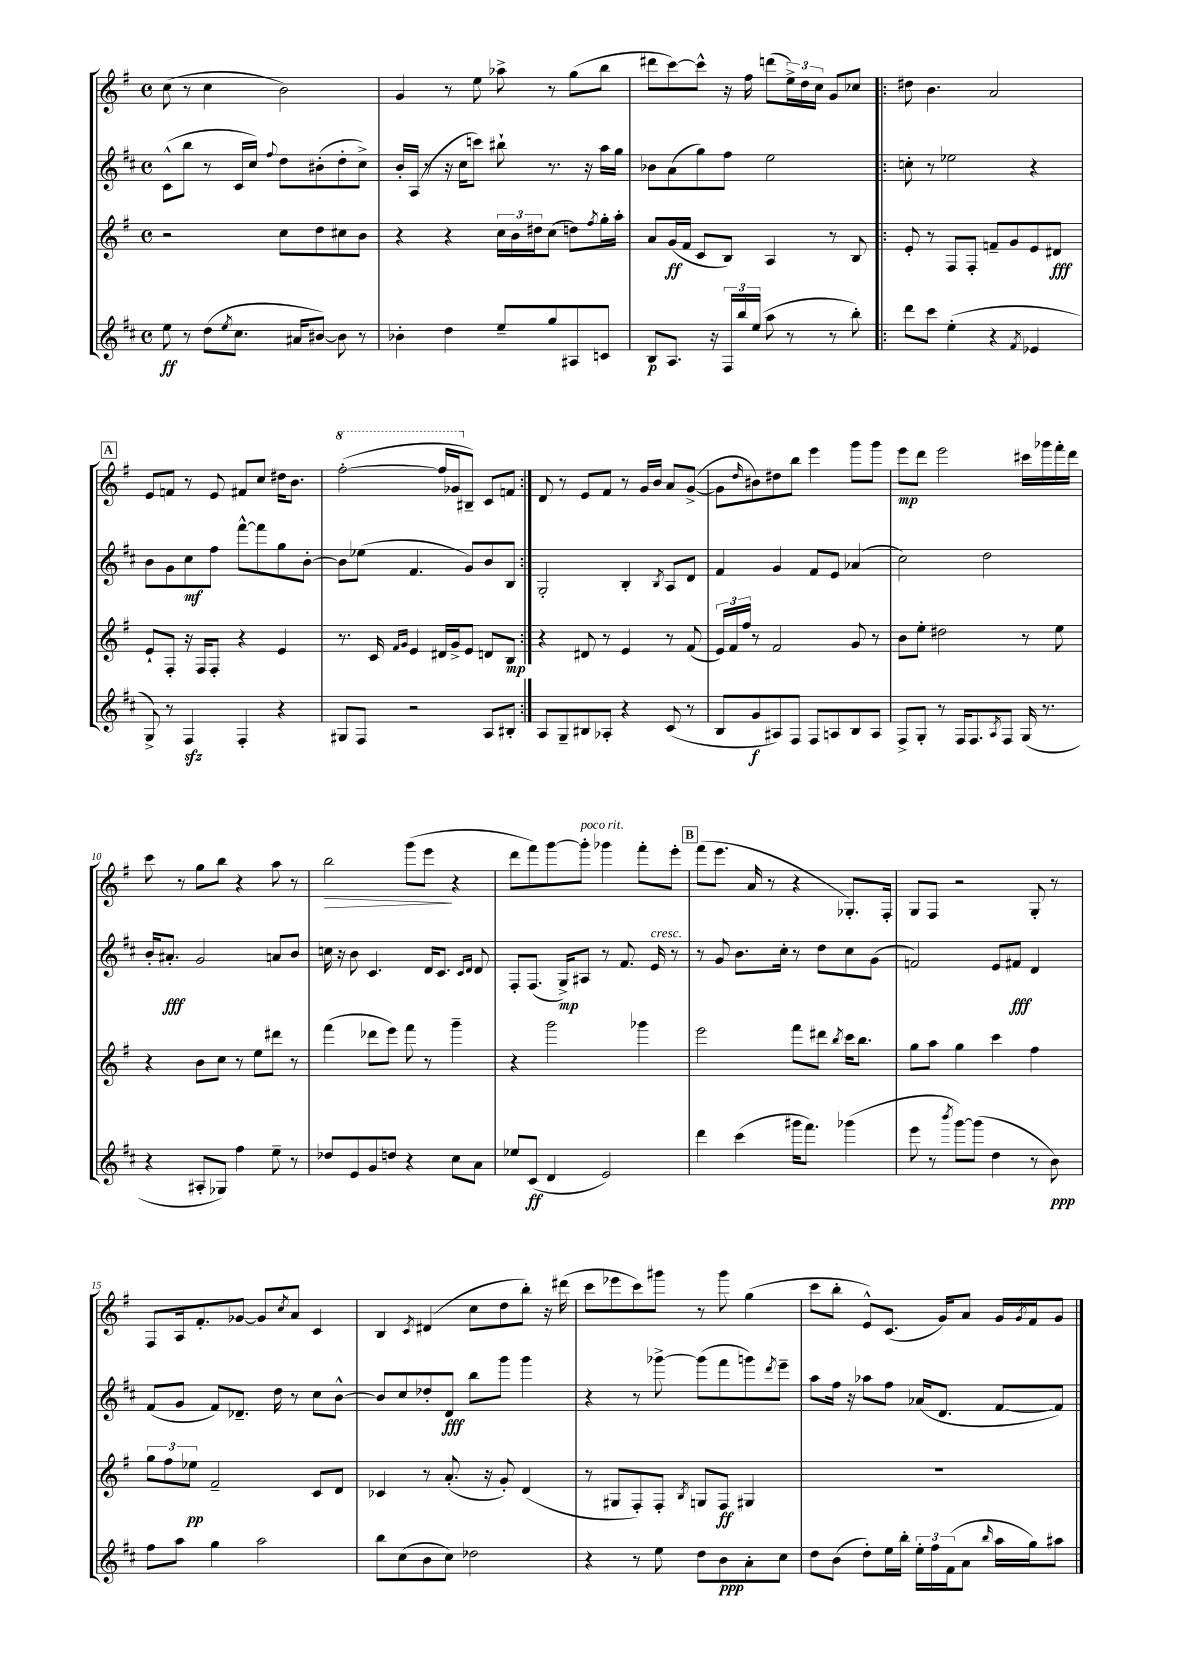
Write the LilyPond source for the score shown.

<<
\new StaffGroup <<
\new Staff = "s0" {
    \clef treble \key g \major \defaultTimeSignature \time 4/4
    c''8( r8 c''4 b'2) |
    g'4 r8 e''8 aes''8-> r8 g''8( b''8 |
    dis'''8 c'''8~) c'''8-^ r16 fis''16 d'''8( \tuplet 3/2 { e''16->) d''16 c''16 } g'8 ces''8 |
    \repeat volta 2 { dis''8 b'4. a'2 |
    \mark \markup { \box "A" } e'8 f'8 r8 e'8 fis'8 c''8 dis''16 b'8. |
    \ottava #1 fis'''2~-.( fis'''16 ges''16 \ottava #0 bis8--) c'8 f'8 | }
    d'8 r8 e'8 fis'8 r8 g'16 b'16 a'8 g'8~->( |
    g'8 \grace { d''16 } bis'8) dis''8 b''8 e'''4 g'''8 g'''8 |
    e'''8\mp d'''8 e'''2 cis'''16 ges'''16 fis'''16-. d'''16 |
    c'''8 r8 g''8 b''8 r4 a''8 r8 |
    b''2\> g'''8( e'''8\! r4 |
    d'''8 fis'''8) g'''8~ g'''8-.^\markup { \italic "poco rit." } ges'''4 fis'''8-. e'''8-. |
    \mark \markup { \box "B" } fis'''8( e'''8. a'16 r8 r4 ges8.-.) fis16-. |
    g8 fis8 r2 g8-. r8 |
    fis8 a16 fis'8.-. ges'8~ ges'8 \acciaccatura { c''8 } a'8 c'4 |
    b4 \acciaccatura { c'8 } dis'4( c''8 d''8 b''8-.) r16 dis'''16( |
    c'''8 ees'''8 c'''8) gis'''8 r8 gis'''8 g''4( |
    c'''8 b''8-. e'8-^) c'8.( g'16) a'8 g'16 \acciaccatura { g'8 } fis'16 g'8 \bar "|." |
}
\new Staff = "s1" {
    \clef treble \key d \major \defaultTimeSignature \time 4/4
    cis'8-^( b''8 r8 cis'16 cis''16) \appoggiatura { fis''8 } d''8 bis'8-.( d''8-. cis''8->) |
    b'16-. a16( r8 r16 cis''16 c'''8) bis''8-! r8. r16 a''16 g''16 |
    bes'8 a'8( g''8) fis''8 e''2 |
    \repeat volta 2 { c''8-. r8 ees''2 r4 |
    \mark \markup { \box "A" } b'8 g'8 cis''8\mf fis''8 fis'''8~-^ fis'''8 g''8 b'8~-. |
    b'8 ees''8( fis'4. g'8) b'8 b8 | }
    g2-. b4-. \acciaccatura { b8 } a8 d'8 |
    fis'4 g'4 fis'8 e'8 aes'4( |
    cis''2) d''2 |
    b'16-. ais'8.-.\fff g'2 a'8 b'8 |
    c''16 r16 b'8 cis'4. d'16 cis'8. \grace { cis'16 d'16 } d'8 |
    fis8-. fis8.( g16->\mp) ais8 r8 fis'8. e'16^\markup { \italic "cresc." } r8 |
    \mark \markup { \box "B" } r8 g'8 b'8. cis''16-. r8 d''8 cis''8 g'8( |
    f'2) e'8 fis'8\fff d'4 |
    fis'8( g'8 fis'8) des'8.-- d''16 r8 cis''8 b'8~-^ |
    b'8 cis''8 des''8-. d'8\fff b''8 g'''8 g'''4 |
    r4 r8 ges'''8~-> ges'''8( fis'''8 g'''8) \acciaccatura { d'''8 } e'''8-- |
    a''8 fis''16 r16 aes''8 fis''8 aes'16( d'8. fis'8~ fis'8) \bar "|." |
}
\new Staff = "s2" {
    \clef treble \key g \major \defaultTimeSignature \time 4/4
    r2 c''8 d''8 cis''8 b'8 |
    r4 r4 \tuplet 3/2 { c''16 b'16 dis''16 } c''8( d''8) \acciaccatura { fis''8 } g''16-. a''16-. |
    a'8 g'16\ff( fis'16 c'8 b8) a4 r8 b8 |
    \repeat volta 2 { e'8-. r8 fis8 fis8-. f'8-- g'8 e'8 dis'8\fff |
    \mark \markup { \box "A" } e'8-! fis8-. r16 fis16 fis8-. r4 e'4 |
    r8. c'16 \grace { fis'16 g'16 } e'4 dis'16 g'16-> e'8 d'8 b8\mp | }
    r4 dis'8 r8 e'4 r8 fis'8( |
    \tuplet 3/2 { e'16) fis'16 fis''16 } r8 fis'2 g'8 r8 |
    b'8 e''8-. dis''2 r8 e''8 |
    r4 b'8 c''8 r8 e''8 dis'''8 r8 |
    fis'''4( des'''8 e'''8) fis'''8 r8 g'''4-- |
    r4 g'''2 ges'''4 |
    \mark \markup { \box "B" } e'''2 fis'''8 dis'''8 \acciaccatura { b''8 } c'''16 b''8. |
    g''8 a''8 g''4 c'''4 fis''4 |
    \tuplet 3/2 { g''8 fis''8 ees''8\pp } fis'2-- c'8 d'8 |
    ces'4 r8 a'8.-.( r16 g'8-.) d'4( |
    r8 gis8 fis8-.) fis8-. \acciaccatura { b8 } g8 fis8\ff gis4 |
    R1 \bar "|." |
}
\new Staff = "s3" {
    \clef treble \key d \major \defaultTimeSignature \time 4/4
    e''8\ff r8 d''8( \acciaccatura { e''8 } cis''8. ais'16 bis'8~) bis'8 r8 |
    bes'4-. d''4 e''8-- g''8 ais8 c'8 |
    b8\p a8. r16 \tuplet 3/2 { fis16 b''16 e''16( } a''8 r8 r8 b''8-.) |
    \repeat volta 2 { d'''8 cis'''8 e''4-.( r4 \acciaccatura { fis'8 } ees'4 |
    \mark \markup { \box "A" } g8->) r8 fis4\sfz fis4-. r4 |
    gis8 fis8 r2 a8 bis8-. | }
    a8 g8-- bis8 aes8-. r4 cis'8( r8 |
    b8 g'8\f ais8) fis8 fis8 a8 b8 a8 |
    fis8-> g8-. r8 fis16 fis8. \acciaccatura { a8 } fis8 g16( r8. |
    r4 ais8-. ges8) fis''4 e''8-- r8 |
    des''8 e'8 g'8 d''8 r4 cis''8 a'8 |
    ees''8 cis'8\ff( d'4 e'2) |
    \mark \markup { \box "B" } d'''4 cis'''4( gis'''16 fis'''8.) ges'''4( |
    e'''8 r8 \acciaccatura { b'''8 } g'''8~) g'''8( d''4 r8 b'8\ppp) |
    fis''8 a''8 g''4 a''2 |
    b''8 cis''8( b'8 cis''8) des''2 |
    r4 r8 e''8 d''8 b'8\ppp a'8-. cis''8 |
    d''8 b'8( d''8-.) e''16 b''16-. \tuplet 3/2 { e''16-. fis''16 fis'16( } a'8 \grace { b''16 } a''16 g''16) ais''8 \bar "|." |
}
>>
>>
